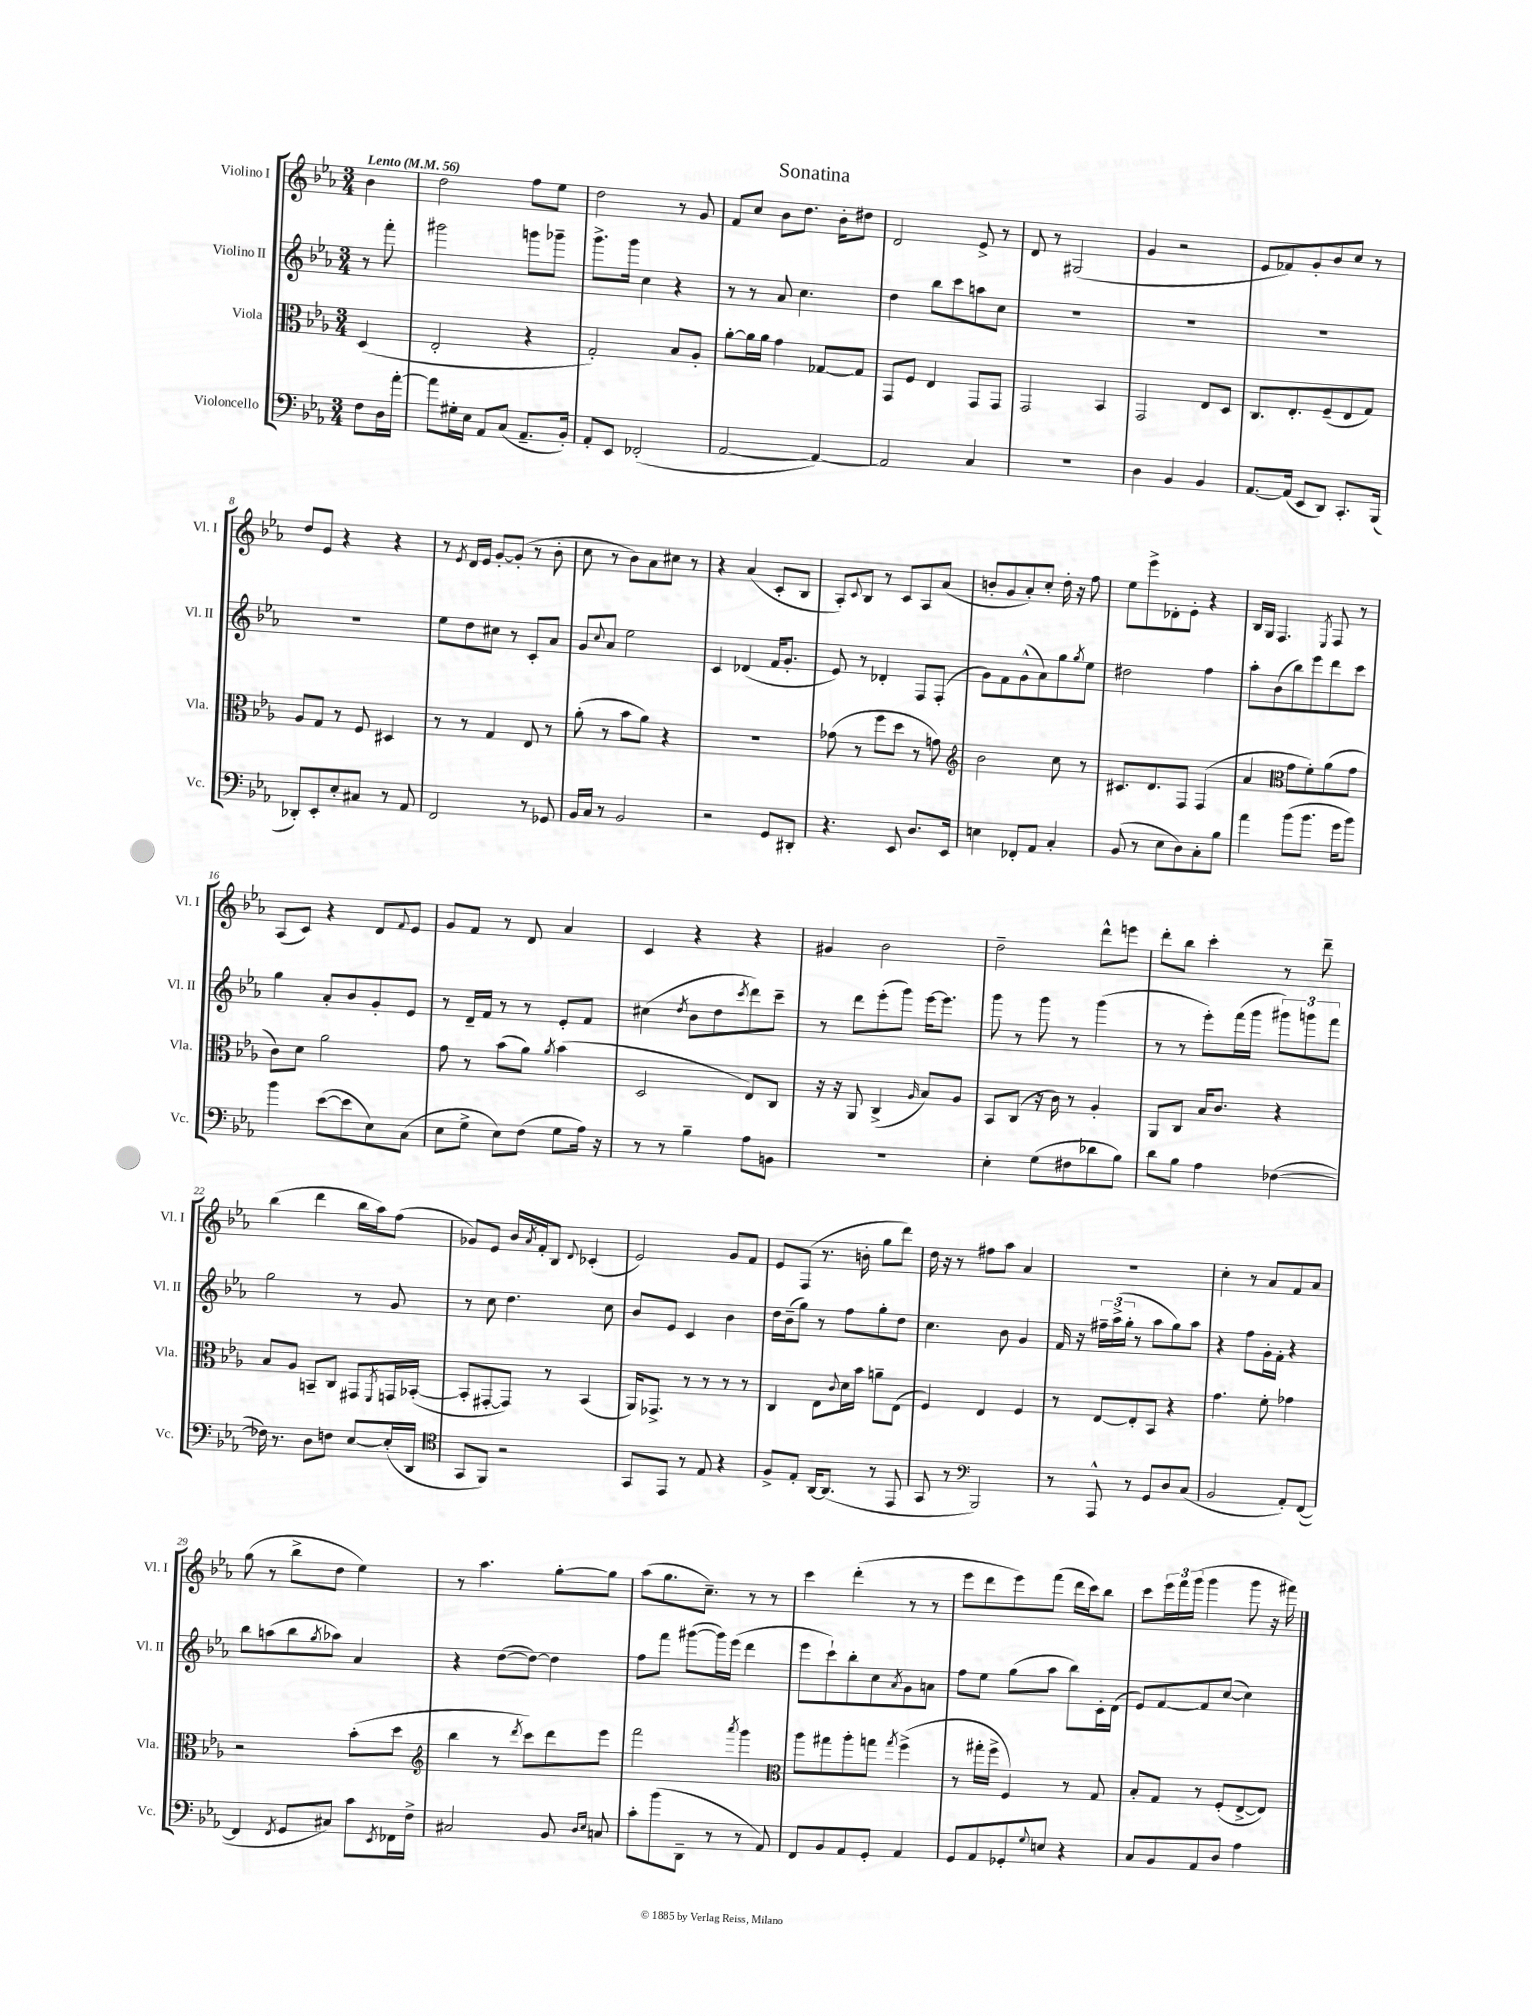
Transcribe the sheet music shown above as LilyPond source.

\header { title = "Sonatina" }
<<
\new StaffGroup <<
\new Staff = "s0" \with { instrumentName = "Violino I" shortInstrumentName = "Vl. I" } {
    \clef treble \key ees \major \numericTimeSignature \time 3/4 \partial 4 \tempo "Lento" 4 = 56
    bes'4 |
    d''2 f''8 ees''8 |
    d''2 r8 g'8 |
    f'8 c''8 bes'8 d''8. bes'16-. dis''8 |
    d'2 ees'8-> r8 |
    d'8 r8 gis2( |
    g'4 r2 |
    ees'8 fes'8) g'8-. bes'8 c''8 r8 |
    d''8 ees'8 r4 r4 |
    r8 \acciaccatura { ees'8 } d'16 ees'16 g'8~-. g'8-.( r8 bes'8-. |
    c''8 r8 bes'8) aes'8 cis''8 r8 |
    r4 aes'4( c'8-. bes8 |
    aes8-.) \appoggiatura { c'8 } bes8 r8 c'8 aes8 aes'8( |
    b'8-. g'8 aes'8-.) c''8-. d''16-. r16 f''8 |
    ees''8 ees'''8-> des'8-. ees'8-. r4 |
    bes16 g16 f4. \acciaccatura { ees8 } f8 r8 |
    aes8( c'8) r4 d'8 \appoggiatura { f'8 } ees'8 |
    g'8 f'8 r8 d'8 aes'4 |
    c'4 r4 r4 |
    gis'4 bes'2 |
    d''2-- d'''8-^ e'''8 |
    d'''8-. bes''8 c'''4-. r8 d'''8-- |
    bes''4( d'''4 bes''16 aes''16) f''8( |
    ges'8) ees'8 bes'16 \acciaccatura { aes'8 } f'16-. bes8 \appoggiatura { d'8 } ces'4-.( |
    ees'2) g'8 f'8 |
    ees'8 f8( r8. b'16-. g''8 d'''8) |
    d''16 r16 r8 fis''8 aes''8 aes'4 |
    r2. |
    c''4-. r8 aes'8 f'8 aes'8 |
    g''8( r8 bes''8-> d''8 ees''4) |
    r8 aes''4. g''8~-. g''8 |
    aes''8( g''8. c''8.--) r8 r8 |
    c'''4 d'''4-.( r8 r8 |
    ees'''8 d'''8 ees'''8) f'''8( d'''16 c'''16) bes''8 |
    c'''8 \tuplet 3/2 { ees'''16 f'''16 g'''16( } g'''4 g'''8 r16 fis'''16) \bar "|." |
}
\new Staff = "s1" \with { instrumentName = "Violino II" shortInstrumentName = "Vl. II" } {
    \clef treble \key ees \major \numericTimeSignature \time 3/4 \partial 4
    r8 f'''8-. |
    gis'''2 g'''8 ges'''8-- |
    g'''8.-> g'''16 c''4 r4 |
    r8 r8 aes'8 c''4. |
    d''4 bes''8 c'''8 a''8 c''8 |
    R2. |
    R2. |
    R2. |
    R2. |
    ees''8 d''8 cis''8 r8 c'8-. aes'8 |
    g'8 \appoggiatura { c''8 } aes'8 ees''2 |
    c'4 des'4( f'16 g'8.-. |
    ees'8) r8 des'4-. f8 f8-.( |
    g'8) f'8 g'8-^( aes'8) g''8 \acciaccatura { g''8 } ees''8 |
    dis''2 f''4 |
    aes''8-. bes'8( bes''8) ees'''8 d'''8 c'''8 |
    g''4 aes'8-. bes'8 g'8-. ees'8 |
    r8 d'16-- f'16 r8 r8 ees'8-. f'8 |
    cis''4( \acciaccatura { d''8 } bes'8 d''8 \acciaccatura { c'''8 } d'''8) c'''8-- |
    r8 d'''8 ees'''8-.( g'''8) ees'''16~ ees'''8. |
    g'''8 r8 g'''8 r8 g'''4( |
    r8 r8 ees'''8-.) f'''16( g'''16 \tuplet 3/2 { gis'''8) g'''8 f'''8 } |
    g''2 r8 g'8 |
    r8 c''8 d''4. c''8 |
    bes'8 ees'8 c'4 bes'4 |
    d''16 bes'16--( g''8) r8 f''8 g''8-. d''8 |
    c''4. bes'8 g'4 |
    f'16 r16 \tuplet 3/2 { fis''16-- aes''16->( g''16-. } r8 aes''8 g''8) aes''8 |
    r4 f''8 g'16-. f'16-. r4 |
    bes''8 a''8( bes''8 \acciaccatura { g''8 } aes''8) aes'4 |
    r4 d''8~( d''8~) d''4 |
    f''8 f'''8 gis'''8~( gis'''16) ees'''16( d'''4 |
    ees'''8 c'''8-!) bes''8-. c''8 \acciaccatura { aes'8 } g'8 a'8 |
    f''8 ees''8 g''8( aes''8 bes''8) c'16-. d'16( |
    ees'8) f'8~ f'8 c''8~( c''4) \bar "|." |
}
\new Staff = "s2" \with { instrumentName = "Viola" shortInstrumentName = "Vla." } {
    \clef alto \key ees \major \numericTimeSignature \time 3/4 \partial 4
    d4( |
    ees2-. r4 |
    g2-.) bes8 aes8-. |
    aes'8~-. aes'16 aes'16 g'4 ges8~ ges8 |
    g,8 f8 ees4 g,8 g,8 |
    g,2 bes,4 |
    g,2 ees8 d8 |
    c8. ees8.-. f8--( ees8 g8) |
    aes8 g8 r8 f8 dis4 |
    r8 r8 g4 ees8 r8 |
    aes'8-.( r8 bes'8 aes'8) r4 |
    R2. |
    ges'8( r8 f''8 d''8 r8 g'8) |
    \clef treble bes'2 c''8 r8 |
    cis'8. d'8. f8 f4( |
    aes'4 \clef alto g'8 f'8-.) aes'8( g'8 |
    c'8) d'8 aes'2 |
    g'8 r8 bes'8( aes'8) \acciaccatura { aes'8 } bes'4( |
    d2 ees8) c8 |
    r16 r16 aes,8 c4->( \grace { aes16 } bes8) aes8 |
    bes,8 c8( r16 c'16) r8 aes4-. |
    aes,8 c8 bes16 c'8. r4 |
    bes8 aes8 b,8-- c8 gis,8 \acciaccatura { f,8 } g,16 bes,16~-.( |
    bes,8-. gis,8~-. gis,8) r8 bes,4( |
    aes,16) ges,8.-> r8 r8 r8 r8 |
    c4 ees8 \appoggiatura { c'8 } d'16 bes'16 a'8-- ees8( |
    f4) ees4 f4 |
    r8 ees8~ ees8-. bes,8 r4 |
    g'4. f'8-. ges'4 |
    r2 bes'8-.( d''8 |
    \clef treble bes''4 r8 \acciaccatura { d'''8 } c'''8) d'''8 ees'''8 |
    f'''2 \acciaccatura { aes'''8 } g'''4 |
    \clef alto aes''8 gis''8 aes''8-. g''8 \acciaccatura { g''8 } f''4->( |
    r8 gis''16-. f''16-> f4) r8 g8 |
    bes8-. g8 r8 f8-.( ees8~-> ees8) \bar "|." |
}
\new Staff = "s3" \with { instrumentName = "Violoncello" shortInstrumentName = "Vc." } {
    \clef bass \key ees \major \numericTimeSignature \time 3/4 \partial 4
    f8 d16 aes'16~-. |
    aes'8 gis16-. ees16 aes,8 c8( aes,8.-- bes,16-.) |
    aes,8-. ees,8 fes,2-.( |
    aes,2~ aes,4~) |
    aes,2 c4 |
    R2. |
    d4 bes,4 bes,4 |
    aes,8.~ aes,16( ees,8 d,8) c,8.-. bes,,16( |
    des,8-.) ees,8-. ees8-. cis8 r8 aes,8 |
    f,2 r8 ges,8 |
    bes,16 c16 r8 bes,2 |
    r2 g,8 dis,8-. |
    r4. ees,8 d8. ees,16 |
    e4 fes,8-. aes,8 c4-. |
    bes,8( r8 ees8 d8) c8-. bes8 |
    aes'4 bes'8( bes'8. g'16 bes'8) |
    bes'4 ees'8~( ees'8 ees8) c8( |
    ees8 g8-> ees8) f8( g8 aes16) r16 |
    r8 r8 bes4-- aes8 b,8 |
    R2. |
    ees4-. g8( fis8 des'8 bes8) |
    d'8 bes8 aes4 fes4~( |
    fes16) r8. d8 f8 ees8~ ees16-.( d,16 |
    \clef tenor g,8 f,8) r2 |
    g,8 ees,8 r8 ees8 r4 |
    f8-> ees8-. aes,16~ aes,8.( r8 ees,8 |
    g,8 r8 \clef bass bes,,2) |
    r8 aes,,8-^ r8 g,8 d8 c8( |
    bes,2 aes,8-.) f,8~( |
    f,4 \acciaccatura { f,8 } g,8 cis8) c'8 \acciaccatura { ees,8 } fes,16 f16-> |
    cis2 bes,8 \grace { d16 ees16 } c8 |
    c'8-. bes'8( d,8-- r8 r8 aes,8) |
    f,8 bes,8 aes,8 g,8-. aes,4 |
    g,8 aes,8 ges,8-. \appoggiatura { g8 } e8 r4 |
    c8 bes,8 aes,8 d8 aes4 \bar "|." |
}
>>
>>
